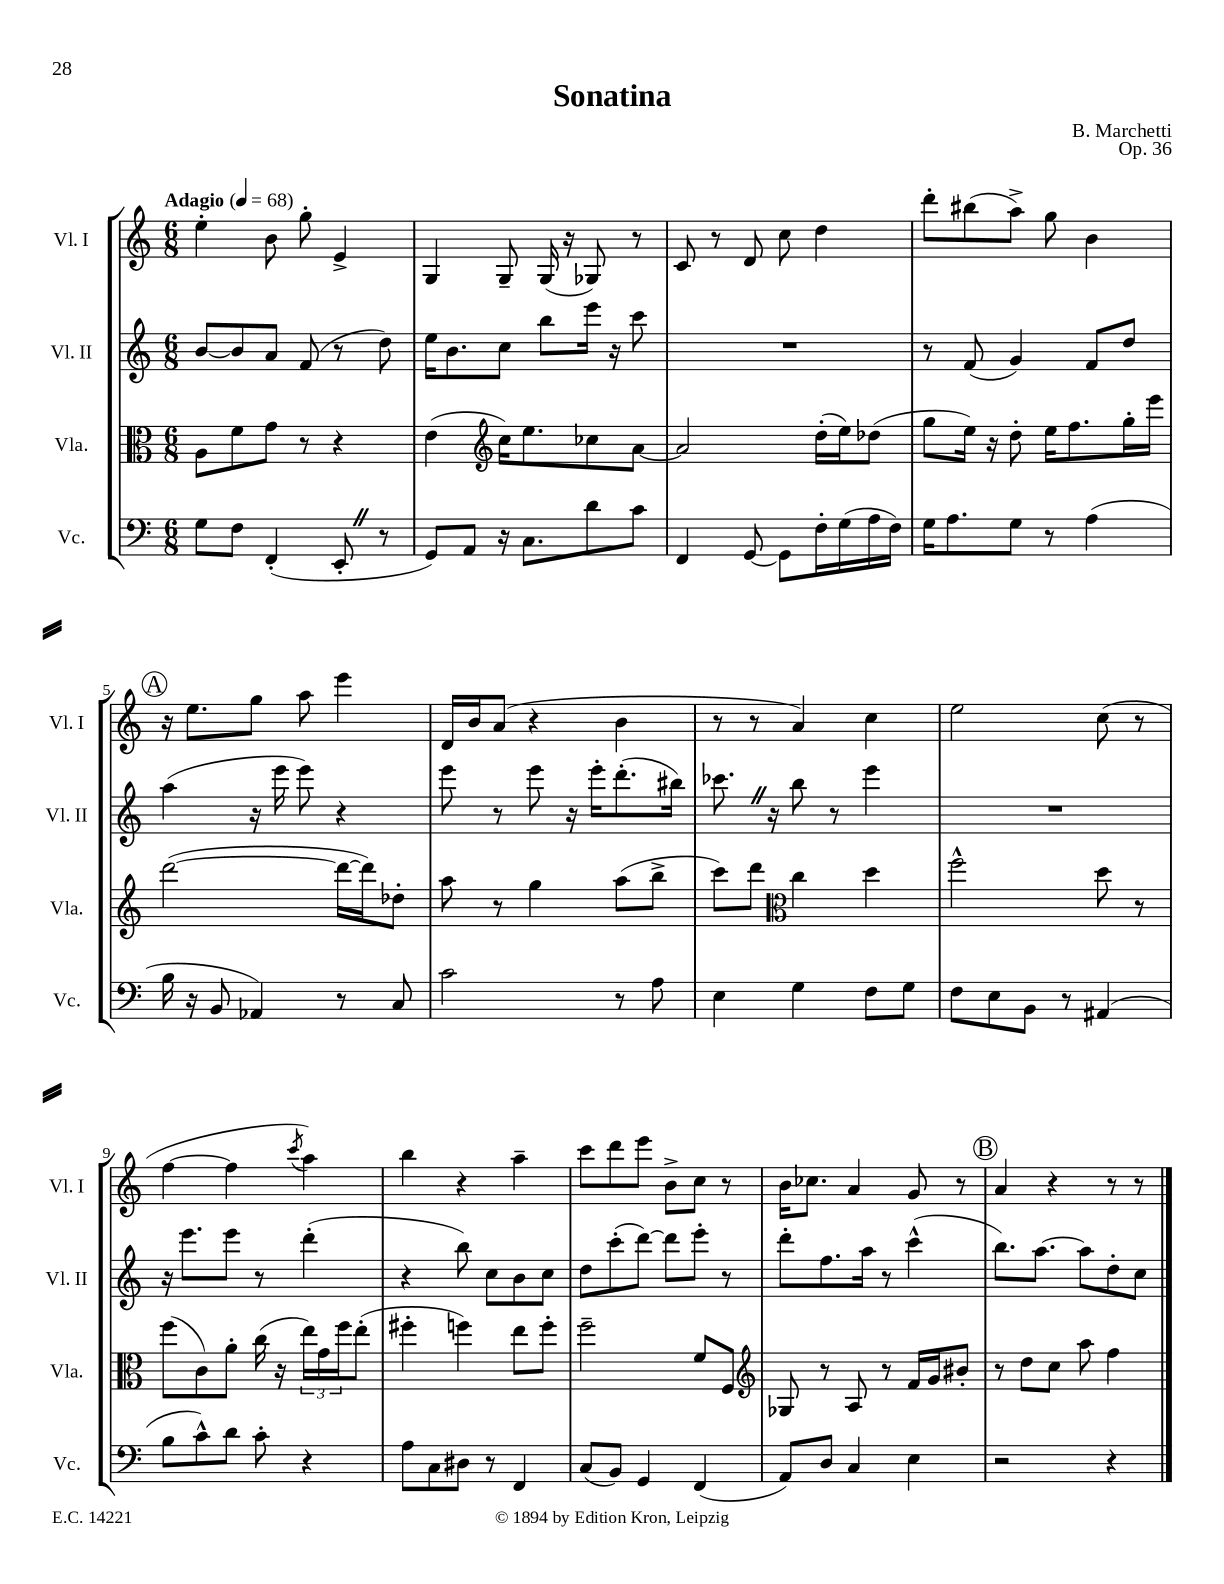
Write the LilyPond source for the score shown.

\header { title = "Sonatina" composer = "B. Marchetti" opus = "Op. 36" }
<<
\new StaffGroup <<
\new Staff = "s0" \with { instrumentName = "Vl. I" shortInstrumentName = "Vl. I" } {
    \clef treble \key c \major \numericTimeSignature \time 6/8 \tempo "Adagio" 4 = 68
    e''4-. b'8 g''8-. e'4-> |
    g4 g8-- g16( r16 ges8) r8 |
    c'8 r8 d'8 c''8 d''4 |
    d'''8-. bis''8( a''8->) g''8 b'4 |
    \mark \markup { \circle "A" } r16 e''8. g''8 a''8 e'''4 |
    d'16 b'16 a'8( r4 b'4 |
    r8 r8 a'4) c''4 |
    e''2 c''8( r8 |
    f''4~ f''4 \acciaccatura { c'''8 } a''4) |
    b''4 r4 a''4-- |
    c'''8 d'''8 e'''8 b'8-> c''8 r8 |
    b'16 ces''8. a'4 g'8 r8 |
    \mark \markup { \circle "B" } a'4 r4 r8 r8 \bar "|." |
}
\new Staff = "s1" \with { instrumentName = "Vl. II" shortInstrumentName = "Vl. II" } {
    \clef treble \key c \major \numericTimeSignature \time 6/8
    b'8~ b'8 a'8 f'8( r8 d''8) |
    e''16 b'8. c''8 b''8 e'''16 r16 c'''8 |
    R2. |
    r8 f'8( g'4) f'8 d''8 |
    \mark \markup { \circle "A" } a''4( r16 e'''16 e'''8) r4 |
    e'''8 r8 e'''8 r16 e'''16-. d'''8.-.( bis''16) |
    ces'''8. \once \override BreathingSign.text = \markup { \musicglyph "scripts.caesura.straight" } \breathe r16 b''8 r8 e'''4 |
    R2. |
    r16 e'''8. e'''8 r8 d'''4-.( |
    r4 b''8) c''8 b'8 c''8 |
    d''8 c'''8-.( d'''8~) d'''8 e'''8-. r8 |
    d'''8-. f''8. a''16 r8 c'''4-^( |
    \mark \markup { \circle "B" } b''8.) a''8.~ a''8 d''8-. c''8 \bar "|." |
}
\new Staff = "s2" \with { instrumentName = "Vla." shortInstrumentName = "Vla." } {
    \clef alto \key c \major \numericTimeSignature \time 6/8
    a8 f'8 g'8 r8 r4 |
    e'4( \clef treble c''16) e''8. ces''8 a'8~ |
    a'2 d''16-.( e''16) des''8( |
    g''8 e''16) r16 d''8-. e''16 f''8. g''16-. e'''16 |
    \mark \markup { \circle "A" } d'''2~( d'''16~ d'''16) des''8-. |
    a''8 r8 g''4 a''8( b''8-> |
    c'''8) d'''8 \clef alto c''4 d''4 |
    f''2-^ d''8 r8 |
    f''8( c'8) a'8-. c''16( r16 \tuplet 3/2 { e''16) g'16 f''16 } e''8-.( |
    fis''4-. f''4) e''8 f''8-. |
    f''2-- f'8 f8 |
    \clef treble ges8 r8 a8 r8 f'16 g'16 bis'8-. |
    \mark \markup { \circle "B" } r8 d''8 c''8 a''8 f''4 \bar "|." |
}
\new Staff = "s3" \with { instrumentName = "Vc." shortInstrumentName = "Vc." } {
    \clef bass \key c \major \numericTimeSignature \time 6/8
    g8 f8 f,4-.( e,8-. \once \override BreathingSign.text = \markup { \musicglyph "scripts.caesura.straight" } \breathe r8 |
    g,8) a,8 r16 c8. d'8 c'8 |
    f,4 g,8~ g,8 f16-. g16( a16 f16) |
    g16 a8. g8 r8 a4( |
    \mark \markup { \circle "A" } b16 r16 b,8 aes,4) r8 c8 |
    c'2 r8 a8 |
    e4 g4 f8 g8 |
    f8 e8 b,8 r8 ais,4( |
    b8 c'8-^) d'8 c'8-. r4 |
    a8 c8 dis8 r8 f,4 |
    c8( b,8) g,4 f,4( |
    a,8) d8 c4 e4 |
    \mark \markup { \circle "B" } r2 r4 \bar "|." |
}
>>
>>
